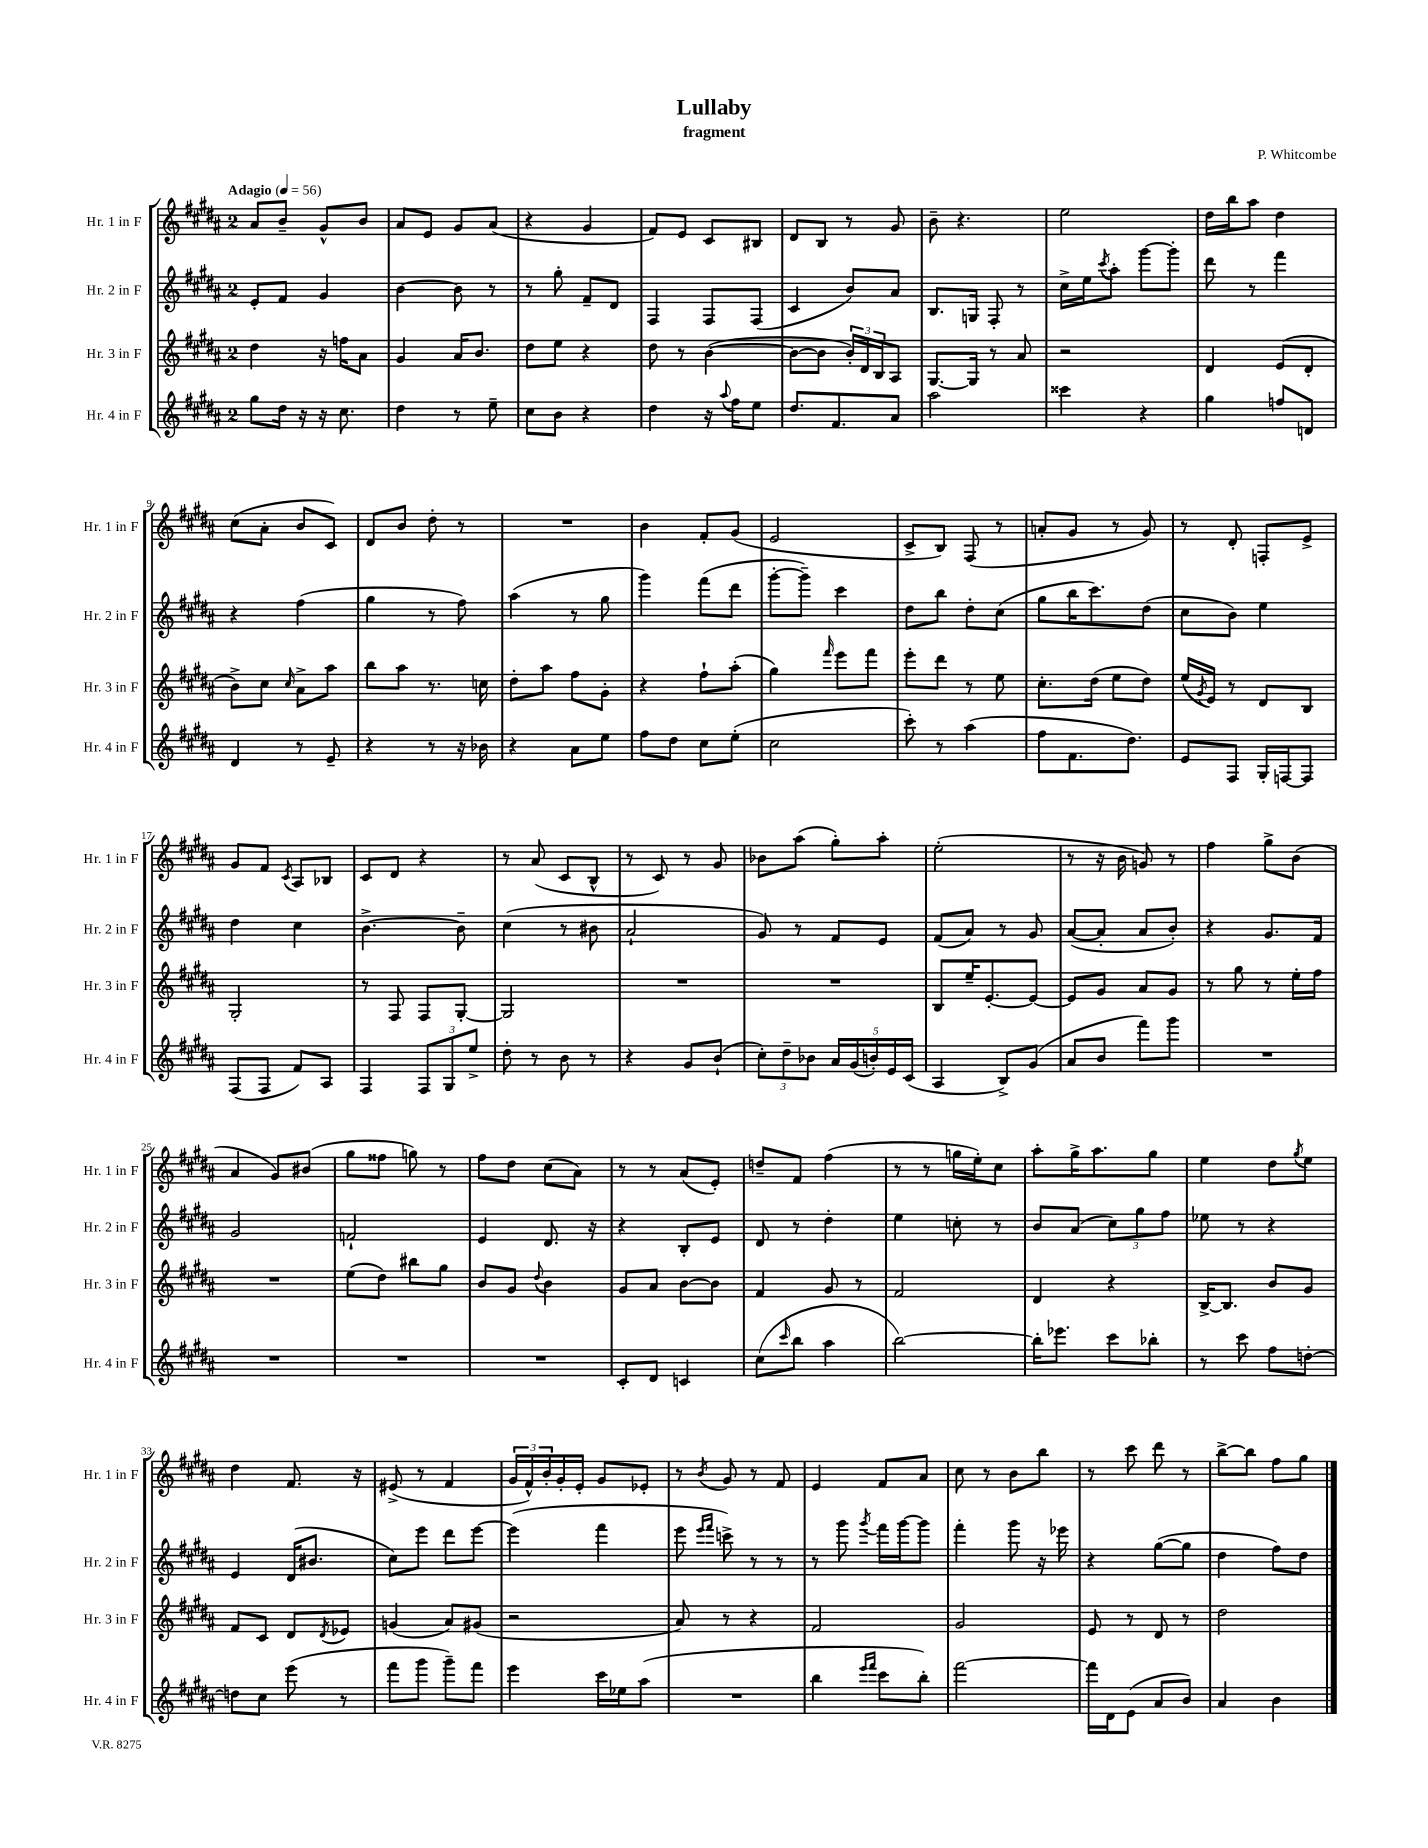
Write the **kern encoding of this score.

**kern	**kern	**kern	**kern
*staff4	*staff3	*staff2	*staff1
*clefG2	*clefG2	*clefG2	*clefG2
*k[f#c#g#d#a#]	*k[f#c#g#d#a#]	*k[f#c#g#d#a#]	*k[f#c#g#d#a#]
*M2/4	*M2/4	*M2/4	*M2/4
*MM56	*MM56	*MM56	*MM56
8gg#	4dd#	8e'	8a#
16dd#	.	8f#	8b~
16r	.	.	.
16r	16r	4g#	8g#^^
8.cc#	16ff	.	.
.	8a#	.	8b
=	=	=	=
4dd#	4g#	[4b	8a#
.	.	.	8e
8r	16a#	8b]	8g#
.	8.b	.	.
8ee~	.	8r	(8a#
=	=	=	=
8cc#	8dd#	8r	4r
8b	8ee	8gg#'	.
4r	4r	8f#~	4g#
.	.	8d#	.
=	=	=	=
4dd#	8dd#	4F#	8f#)
.	8r	.	8e
16r	([4b	8F#	8c#
8qqaa#	.	.	.
16ff#	.	.	.
8ee	.	(8F#	8B#
=	=	=	=
8.dd#	8b_	4c#	8d#
.	8b]	.	8B
8.f#	.	.	.
.	24b')	8b)	8r
.	24d#	.	.
.	24B	.	.
8a#	8A#	8a#	8g#
=	=	=	=
2aa#	[8.G#	8.B	8b~
.	.	.	4.r
.	16G#]	16G	.
.	8r	8F#'	.
.	8a#	8r	.
=	=	=	=
4ccc##	2r	16cc#^	2ee
.	.	16ee	.
.	.	8qccc#	.
.	.	8aa#'	.
4r	.	[8ggg#	.
.	.	8ggg#']	.
=	=	=	=
4gg#	4d#	8ddd#	16dd#
.	.	.	16bb
.	.	8r	8aa#
8ff	(8e	4fff#	4dd#
8d	8d#'	.	.
=	=	=	=
4d#	8b^)	4r	(8cc#
.	8cc#	.	8a#'
.	16qqcc#	.	.
8r	8a#^	(4ff#	8b
8e~	8aa#	.	8c#)
=	=	=	=
4r	8bb	4gg#	8d#
.	8aa#	.	8b
8r	8.r	8r	8dd#'
16r	.	8ff#)	8r
16b-	16cc	.	.
=	=	=	=
4r	8dd#'	(4aa#	2r
.	8aa#	.	.
8a#	8ff#	8r	.
8ee	8g#'	8gg#	.
=	=	=	=
8ff#	4r	4ggg#)	4b
8dd#	.	.	.
8cc#	8ff#`	(8fff#	8f#'
(8ee'	(8aa#'	8ddd#	(8g#
=	=	=	=
2cc#	4gg#)	[8ggg#'	2e
.	.	8ggg#~])	.
.	16qqfff#	.	.
.	8eee	4ccc#	.
.	8fff#	.	.
=	=	=	=
8ccc#')	8eee'	8dd#	8c#^
8r	8ddd#	8bb	8B)
(4aa#	8r	8dd#'	(8F#
.	8ee	(8cc#	8r
=	=	=	=
8ff#	8.cc#'	8gg#	8a'
8.f#	.	16bb	8g#
.	(16dd#	8.ccc#)	.
.	8ee	.	8r
8.dd#)	.	.	.
.	8dd#)	(8dd#	8g#)
=	=	=	=
8e	(16ee	8cc#	8r
.	8qg#	.	.
.	16e)	.	.
8F#	8r	8b)	8d#'
16G#'	8d#	4ee	8F'
[16F	.	.	.
8F]	8B	.	8e^
=	=	=	=
(8F#	2G#'	4dd#	8g#
8F#	.	.	8f#
.	.	.	8qc#
8f#)	.	4cc#	8A#
8A#	.	.	8B-
=	=	=	=
4F#	8r	[4.b^	8c#
.	8F#	.	8d#
12F#	8F#	.	4r
12G#	.	.	.
.	[8G#'	8b~]	.
12ee^	.	.	.
=	=	=	=
8dd#'	2G#]	(4cc#	8r
8r	.	.	(8a#
8b	.	8r	8c#
8r	.	8b#	8B^^
=	=	=	=
4r	2r	2a#`	8r
.	.	.	8c#)
8g#	.	.	8r
(8b`	.	.	8g#
=	=	=	=
12cc#')	2r	8g#)	8b-
12dd#~	.	.	.
.	.	8r	(8aa#
12b-	.	.	.
20a#	.	8f#	8gg#')
(20g#	.	.	.
20b')	.	.	.
.	.	8e	8aa#'
20e	.	.	.
(20c#	.	.	.
=	=	=	=
4A#	8B	(8f#	(2ee'
.	16ee~	8a#)	.
.	[8.e'	.	.
8B^)	.	8r	.
(8g#	8e_	8g#	.
=	=	=	=
8a#	8e]	([8a#	8r
8b	8g#	8a#']	16r
.	.	.	16b
8fff#)	8a#	8a#	8g)
8ggg#	8g#	8b')	8r
=	=	=	=
2r	8r	4r	4ff#
.	8gg#	.	.
.	8r	8.g#	8gg#^
.	16ee'	.	(8b
.	16ff#	16f#	.
=	=	=	=
2r	2r	2g#	4a#
.	.	.	8g#)
.	.	.	(8b#
=	=	=	=
2r	(8ee	2f`	8gg#
.	8dd#)	.	8ff##
.	8bb#	.	8gg)
.	8gg#	.	8r
=	=	=	=
2r	8b	4e	8ff#
.	8g#	.	8dd#
.	8qqdd#	.	.
.	4b	8.d#	(8cc#
.	.	.	8a#)
.	.	16r	.
=	=	=	=
8c#'	8g#	4r	8r
8d#	8a#	.	8r
4c	[8b	8B'	(8a#
.	8b]	8e	8e')
=	=	=	=
(8cc#	4f#	8d#	8dd~
16qqccc#	.	.	.
8bb	.	8r	8f#
4aa#	8g#	4dd#'	(4ff#
.	8r	.	.
=	=	=	=
[2bb)	2f#	4ee	8r
.	.	.	8r
.	.	8cc'	16gg
.	.	.	16ee')
.	.	8r	8cc#
=	=	=	=
16bb']	4d#	8b	8aa#'
8.eee-	.	.	.
.	.	(8a#	16gg#^
.	.	.	8.aa#
8ccc#	4r	12cc#)	.
.	.	12gg#	.
8bb-'	.	.	8gg#
.	.	12ff#	.
=	=	=	=
8r	[16B^	8ee-	4ee
.	8.B]	.	.
8ccc#	.	8r	.
8ff#	8b	4r	8dd#
.	.	.	8qgg#
[8dd'	8g#	.	8ee
=	=	=	=
8dd]	8f#	4e	4dd#
8cc#	8c#	.	.
(8eee	8d#	(16d#	8.f#
.	.	8.b#	.
.	8qd#	.	.
8r	8e-	.	.
.	.	.	16r
=	=	=	=
8fff#	(4g	8cc#)	(8e#^
8ggg#	.	8eee	8r
8ggg#~)	8a#)	8ddd#	4f#
8fff#	(8g#	[8eee	.
=	=	=	=
4eee	2r	(4eee]	24g#
.	.	.	24f#^^)
.	.	.	24b'
.	.	.	16g#'
.	.	.	16e'
16ccc#	.	4fff#	8g#
16ee-	.	.	.
(8aa#	.	.	8e-'
=	=	=	=
2r	8a#)	8eee	8r
.	.	16qqeee	.
.	.	16qqfff#	8qb
.	8r	8ccc^)	8g#
.	4r	8r	8r
.	.	8r	8f#
=	=	=	=
4bb	2f#	8r	4e
.	.	8ggg#	.
16qqeee	.	.	.
16qqfff#	.	8qggg#	.
8ccc#	.	16fff#	8f#
.	.	[16ggg#	.
8bb')	.	8ggg#]	8a#
=	=	=	=
[2fff#	2g#	4fff#'	8cc#
.	.	.	8r
.	.	8ggg#	8b
.	.	16r	8bb
.	.	16eee-	.
=	=	=	=
16fff#]	8e	4r	8r
16d#	.	.	.
(8e	8r	.	8ccc#
8a#	8d#	([8gg#	8ddd#
8b)	8r	8gg#]	8r
=	=	=	=
4a#	2dd#	4dd#	[8bb^
.	.	.	8bb]
4b	.	8ff#)	8ff#
.	.	8dd#	8gg#
==	==	==	==
*-	*-	*-	*-
